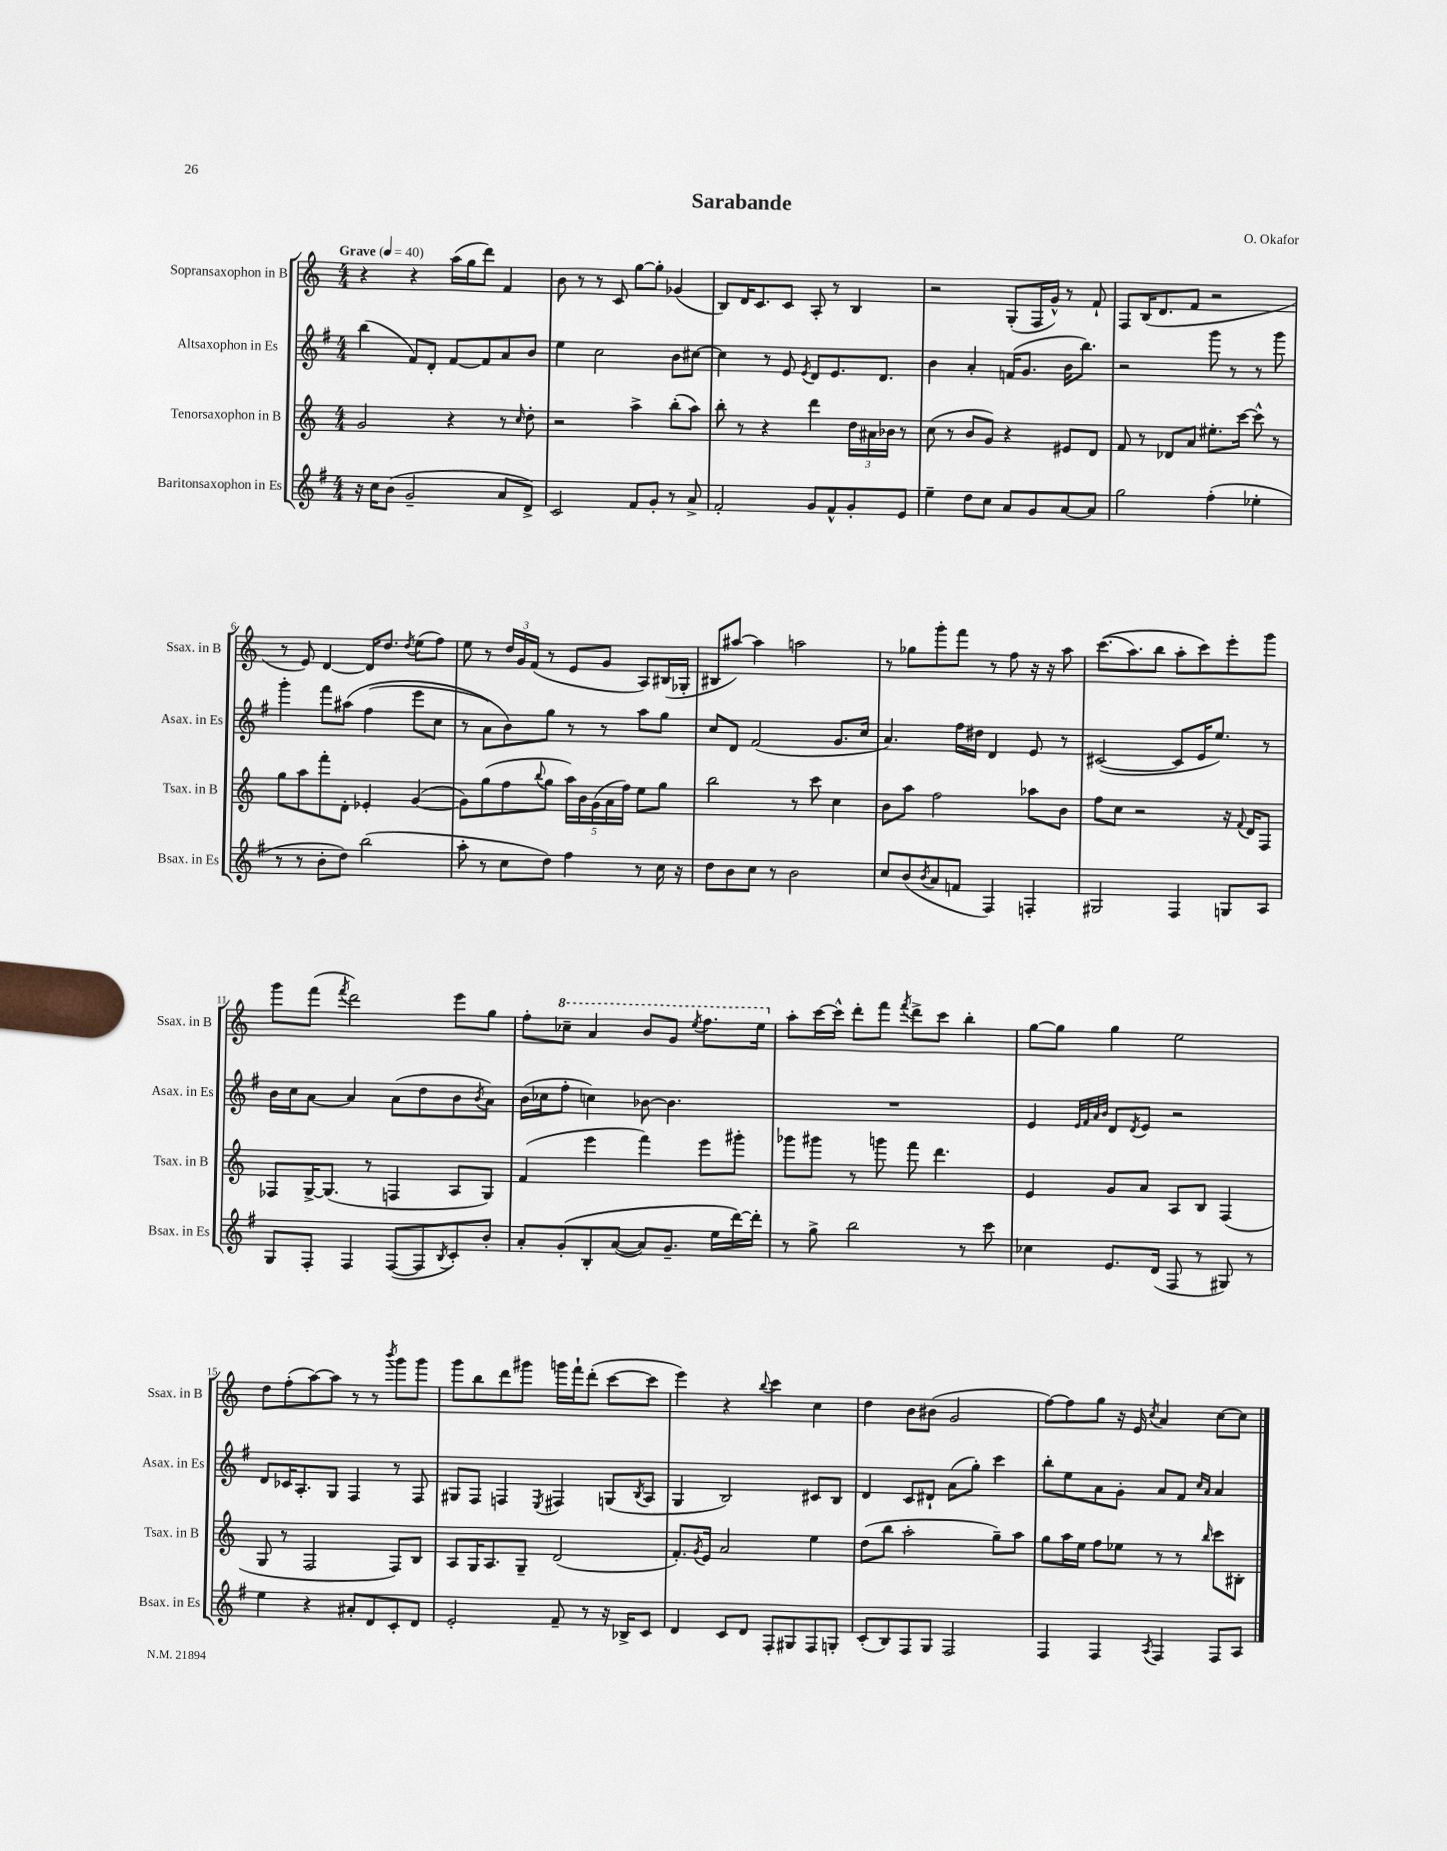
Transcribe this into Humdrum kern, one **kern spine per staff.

**kern	**kern	**kern	**kern
*staff4	*staff3	*staff2	*staff1
*clefG2	*clefG2	*clefG2	*clefG2
*k[f#]	*k[]	*k[f#]	*k[]
*M4/4	*M4/4	*M4/4	*M4/4
*MM40	*MM40	*MM40	*MM40
16r	2g	(4bb	4r
16cc	.	.	.
(8b	.	.	.
2g~	.	8f#)	4r
.	.	8d'	.
.	4r	[8f#	(16aa
.	.	.	16gg
.	.	8f#]	8ddd)
8a	8r	8a	4f
.	16qqcc	.	.
8d^)	8dd'	8b	.
=	=	=	=
2c	2r	4ee	8b
.	.	.	8r
.	.	2cc	8r
.	.	.	8c
8f#	4aa^	.	[8gg
8g'	.	.	8gg']
8r	(8bb'	8b	(4g-
8a^	8aa)	[8cc#	.
=	=	=	=
2f#'	8bb'	4cc#]	8B)
.	8r	.	16d
.	.	.	8.c
.	4r	8r	.
.	.	8e	8c
.	.	8qe	.
8g	4ddd	8d	8A'
8f#^^	.	8.e	8r
8g'	24dd	.	4B
.	24a#	.	.
.	.	8.d	.
.	24b-	.	.
8e	8r	.	.
=	=	=	=
4ee~	(8cc	4b	2r
.	8r	.	.
8dd	8b	4a'	.
8cc	8g)	.	.
8a	4r	(16f	(8G'
.	.	8.g	.
8g	.	.	16F
.	.	.	16g^^)
[8a	8e#	16b	8r
.	.	8.bb)	.
8a]	8d	.	8f`
=	=	=	=
2gg	8f	2r	8F
.	8r	.	(16B
.	.	.	8.d
.	8d-	.	.
.	8a	.	8f
(4ff#'	8.ee#'	8ggg	2r
.	.	8r	.
.	[16ccc	.	.
4ee-'	8ccc^^]	8r	.
.	8r	8ggg	.
=	=	=	=
8r	8gg	4ggg'	8r
8r	8aa	.	8e)
8b'	8fff'	8fff#	[4d
8dd)	8d'	&(8aa#	.
(2bb	4e-'	(4ff#	16d]
.	.	.	8.dd
.	.	.	8qdd
.	([4g	8eee	(8ee
.	.	8cc	8ff)
=	=	=	=
8aa'	8g])	8r	8ee
8r	(8gg	8a)	8r
8cc	8ff	8b&)	24dd
.	.	.	24g
.	.	.	(24f
.	8qqbb	.	.
8dd)	8gg	8gg	8r
4ff#	20aa)	8r	8e
.	20b	.	.
.	(20g	.	.
.	.	8r	8g
.	20a	.	.
.	20ff)	.	.
8r	8ee	8aa	8A)
16cc	8gg	8gg	(16B#
16r	.	.	16G-'
=	=	=	=
8dd	2bb	8cc	8B#
8b	.	8d	[8aa#)
8cc	.	(2f#	4aa#]
8r	.	.	.
2b	8r	.	2aa
.	8ccc	.	.
.	4cc	8.g	.
.	.	16cc	.
=	=	=	=
8cc	8b	4.a)	8r
(8b	8aa	.	8gg-
8qb	.	.	.
8a	2ff	.	8ggg'
8f	.	16ff#	8fff
.	.	16dd#	.
4F#)	.	4d	8r
.	.	.	8ff
4F'	8aa-	8e	16r
.	.	.	16r
.	8b	8r	8aa
=	=	=	=
2G#	8ff	([2c#	&((8.ccc
.	8cc	.	.
.	.	.	8.aa)
.	2r	.	.
.	.	.	8bb
4F#	.	8c#]	8aa'
.	.	16e	8ccc&)
.	.	8.ee)	.
8G	16r	.	8eee'
.	8qqf	.	.
.	16d	.	.
8A	8F	8r	8ggg
=	=	=	=
8G	8F-	16b	8ggg
.	.	16cc	.
8F#'	[16G^	[8a	(8fff
.	(8.G]	.	.
.	.	.	8qfff
4F#	.	4a]	2ddd)
.	8r	.	.
([8F#	4F	(8a	.
8F#]	.	8dd	.
8qB	.	.	.
8c')	8A	8b	8eee
.	.	8qb	.
8b'	8G)	8a)	8gg
=	=	=	=
8a'	(4f	(16b	8ff'
.	.	16cc-	.
&(8g'	.	8ff#'	8ccc-~
8B'	4eee	4cc)	4aa
([8a	.	.	.
8a])	4fff)	[8b-	8bb
8.g~	.	4.b-]	8gg
.	.	.	8qeee
.	8eee	.	8.fff
16ee	.	.	.
[16ddd&)	8ggg#'	.	.
16ddd']	.	.	16eee
=	=	=	=
8r	8ggg-	1r	8aa'
8gg^	8ggg#	.	[16ccc
.	.	.	16ccc^^]
2bb	8r	.	8ddd'
.	8ggg	.	8fff
.	.	.	8qfff
.	8fff	.	8ddd^
.	4.ddd	.	8ccc
8r	.	.	4bb'
8ccc	.	.	.
=	=	=	=
4cc-	4e	4e	[8gg
.	.	.	8gg]
.	.	32qqe	.
.	.	32qqf#	.
.	.	32qqa	.
.	.	32qqb	.
8.e	8g	8d	4gg
.	.	8qd	.
.	8a	8e	.
(16d	.	.	.
8F#	8A	2r	2ee
8r	8B	.	.
8G#)	(4F	.	.
8r	.	.	.
=	=	=	=
4ee	8G	8d	8dd
.	8r	16c-	(8ff'
.	.	8.A'	.
4r	2F	.	[8aa)
.	.	8G	8aa]
8a#'	.	4F#	8r
8d	.	.	8r
.	.	.	8qbbb
8c'	8F)	8r	8ggg
8d	8B	8F#	8ggg
=	=	=	=
2e'	8A	8G#	8ggg
.	16G	8F#	8bb
.	8.A	.	.
.	.	4F	8ddd
.	8G~	.	8ggg#
.	.	8qE	.
8f#~	(2d	4F#	16ggg
.	.	.	16fff`
8r	.	.	(8ddd'
16r	.	(8G	[8ccc
16B-^	.	.	.
.	.	8qB	.
8c	.	8A	8ccc]
=	=	=	=
4d	8.f')	4G	4eee)
.	8qg	.	.
.	16e	.	.
8c	2a	2B)	4r
8d	.	.	.
.	.	.	8qqbb
8F#'	.	.	4ccc
8G#	.	.	.
8F#	4ee	8c#	4cc
8G'	.	8B	.
=	=	=	=
(8c'	(8dd	4d	4dd
8B)	8bb	.	.
8F#	2aa'	8c	8b
8G	.	8d#`	(8b#
2F#	.	(8a	2g
.	.	8gg')	.
.	8gg~)	4ccc	.
.	8aa	.	.
=	=	=	=
4F#	8gg	8bb'	[8ff)
.	16aa	8ee	8ff]
.	16ee	.	.
4F#	8ff	8a	8gg
.	8ee-	8g'	16r
.	.	.	16e
8qA	.	.	8qcc
4F#	8r	8a	4a
.	8r	8f#	.
.	.	16qqcc	.
.	16qqbb	16qqa	.
8F#	8ccc	4a	[8cc
8A	8B#'	.	8cc]
==	==	==	==
*-	*-	*-	*-
